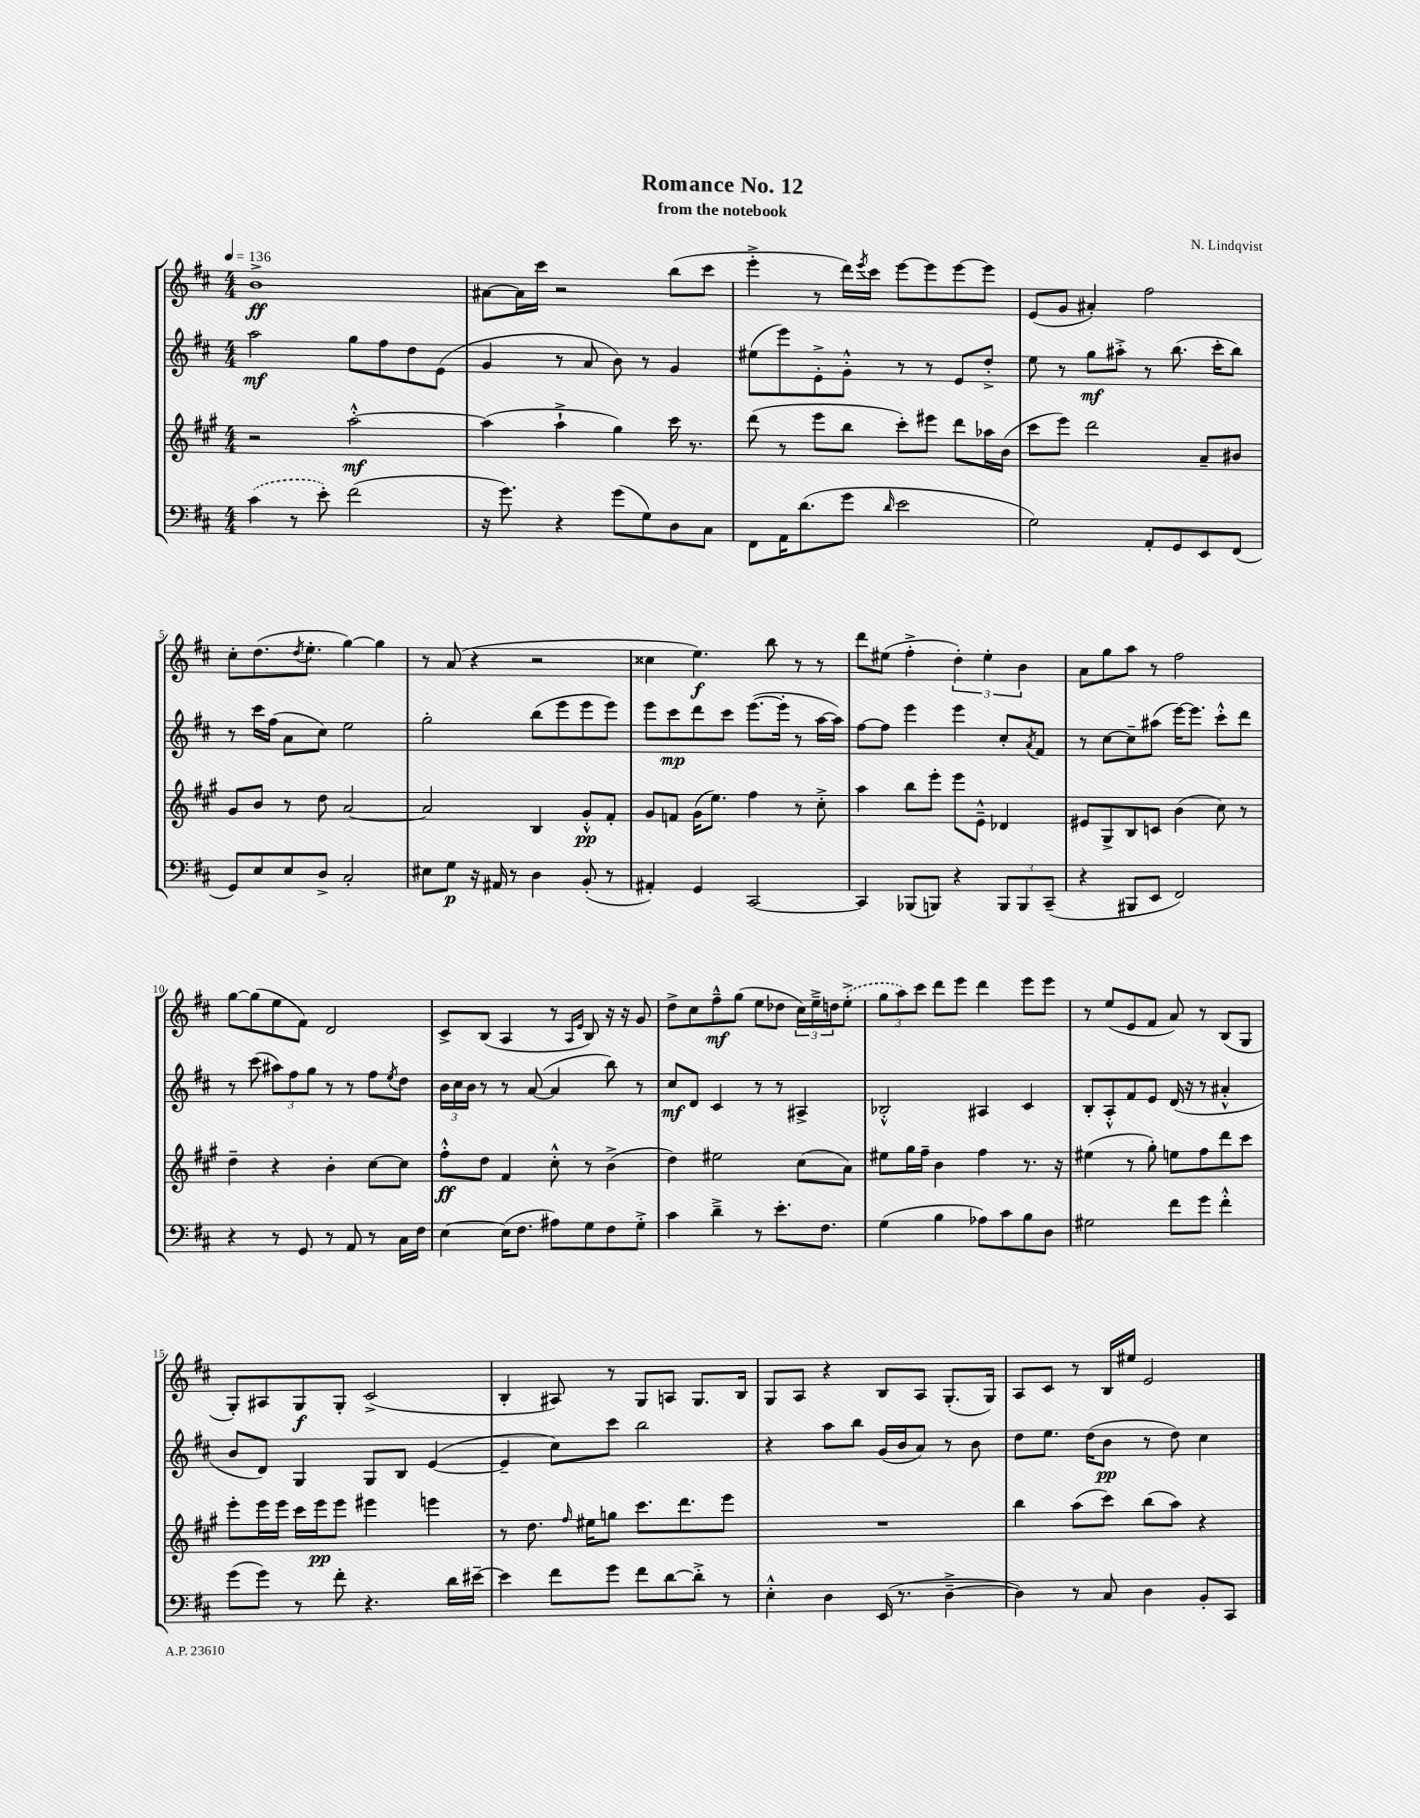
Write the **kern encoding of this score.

**kern	**kern	**kern	**kern
*staff4	*staff3	*staff2	*staff1
*clefF4	*clefG2	*clefG2	*clefG2
*k[f#c#]	*k[f#c#g#]	*k[f#c#]	*k[f#c#]
*M4/4	*M4/4	*M4/4	*M4/4
*MM136	*MM136	*MM136	*MM136
(4c#	2r	2aa	1b^
8r	.	.	.
8e')	.	.	.
(2f#	[2aa'^^	8gg	.
.	.	8ff#	.
.	.	8dd	.
.	.	(8e	.
=	=	=	=
16r	(4aa]	4g	[8a#
8.g)	.	.	.
.	.	.	16a#]
.	.	.	16ccc#
4r	4aa`^	8r	2r
.	.	8a	.
(8g	4gg#)	8b)	.
8G)	.	8r	.
8D	16ccc#	4g	(8bb
.	8.r	.	.
8C#	.	.	8ccc#
=	=	=	=
8FF#	(8ddd	(8ee#	4eee'^
16AA	8r	8eee)	.
(8.d	.	.	.
.	8eee	8e'^	8r
8g	8bb	8g'^^	16ddd)
.	.	.	8qeee
.	.	.	16ccc#
16qqd	.	.	.
2e	8ccc#')	8r	[8eee
.	8eee#	8r	8eee]
.	8ddd	8e	[8eee
.	16aa-	8dd'^	8eee]
.	(16b	.	.
=	=	=	=
2G)	8ccc#	8ee	(8e
.	8eee)	8r	8g
.	2ddd	8gg	4a#')
.	.	8aa#'^	.
8AA'	.	8r	2ff#
8GG	.	(8.bb	.
8EE	8a~	.	.
.	.	16ccc#'	.
(8FF#	8b#	8bb)	.
=	=	=	=
8GG)	8g#	8r	8cc#'
8E	8b	16ccc#	(8.dd
.	.	(16ff#	.
8E	8r	8a	.
.	.	.	8qdd
.	.	.	8.ee'
8D^	8dd	8cc#)	.
2C#'	[2a	2ee	[4gg)
.	.	.	4gg]
=	=	=	=
8E#	2a]	2gg'	8r
8G	.	.	(8a
16r	.	.	4r
16AA#	.	.	.
8r	.	.	.
4D	4B	(8bb	2r
.	.	8eee	.
(8BB'	8g#'^^	8eee	.
8r	8f#'	8eee)	.
=	=	=	=
4AA#')	8g#	8eee	4cc##
.	8f	8ccc#	.
4GG	(16g#	8ddd	4.ee)
.	8.ee)	.	.
.	.	8ccc#	.
[2CC#	4ff#	([8.eee	.
.	.	.	8bb
.	.	16eee']	.
.	8r	8r	8r
.	8cc#'^	[16aa	8r
.	.	16aa])	.
=	=	=	=
4CC#]	4aa	[8ff#	8ddd
.	.	8ff#]	(8ee#
(8BBB-	8bb	4eee	4ff#'^
8BBB)	8eee'	.	.
4r	8eee	4eee	6dd')
.	8e~^^	.	.
.	.	.	6ee#'
12BBB	4d-	8cc#'	.
12BBB	.	.	6b
.	.	8qa	.
.	.	8f#	.
(12CC#~	.	.	.
=	=	=	=
4r	8e#	8r	8a
.	8G#^	[8cc#	8gg
8BBB#	8B	8cc#~]	8aa
8EE	8c	(8aa#	8r
2FF#)	(4b	[16eee)	2ff#
.	.	8.eee]	.
.	8cc#)	8ccc#'^^	.
.	8r	8ddd	.
=	=	=	=
4r	4dd~	8r	[8gg
.	.	(8ccc#	(8gg]
8r	4r	12aa#)	8ee
.	.	12ff#	.
8GG	.	.	8f#)
.	.	12gg	.
8r	4b'	8r	2d
8AA	.	8r	.
8r	[8cc#	8ff#	.
.	.	8qee	.
16C#	8cc#]	8dd	.
16F#	.	.	.
=	=	=	=
[4E	8ff#'^^	24b	8c#^
.	.	24cc#	.
.	.	24b	.
.	8dd	8r	(8B
(16E]	4f#	8r	4A
8.F#	.	.	.
.	.	([8a	.
8A#)	8cc#'^^	4a]	8r
.	.	.	16qqA
.	.	.	16qqe
8G	8r	.	8B)
8F#	(4b^	8bb)	16r
.	.	.	16r
8G'^	.	8r	8g
=	=	=	=
4c#	4dd)	8cc#	8dd^
.	.	8d	8cc#
4d~^	2ee#	4c#	8ff#~^^
.	.	.	(8gg
8r	.	8r	8ee
8.e'	.	8r	8dd-
.	(8cc#	4A#^	24cc#)
.	.	.	24ee~^
8.F#	.	.	.
.	.	.	24dd
.	8a)	.	(8ee'^
=	=	=	=
(4G	8ee#	2B-'^^	12gg
.	.	.	12aa)
.	16gg#	.	.
.	.	.	12ccc#
.	16ff#~	.	.
4B	4b	.	8ddd
.	.	.	8eee
8A-)	4ff#	4A#	4ddd
8c#	.	.	.
8B	8.r	4c#	8eee
8D	.	.	8eee
.	16r	.	.
=	=	=	=
2G#	(4ee#	8B'	8r
.	.	8A'^^	(8ee
.	8r	8f#	8e
.	8gg#')	8e	8f#
8f#	8ee	(16d	8a)
.	.	16r	.
8g	8ff#	8r	8r
4f#'^^	8ddd	4a#'^^	(8B
.	8ccc#	.	8G
=	=	=	=
(8g	8eee'	8b	8G')
8g)	16eee	8d)	8A#
.	16eee	.	.
8r	16ccc#	4G	8G
.	16eee	.	.
8f#'	8eee	.	8G'
4.r	4eee#	8G	(2c#^
.	.	8B	.
.	4eee	([4e	.
16d	.	.	.
[16e#~	.	.	.
=	=	=	=
4e#]	8r	4e~]	4B'
.	8.dd	.	.
8f#	.	8cc#)	8A#)
.	16qqff#	.	.
.	16ee#	.	.
8g	8gg	8ccc#	8r
8f#	8.ccc#	2bb	8G
[8d	.	.	8A
.	8.ddd	.	.
8d'^]	.	.	8.G
8r	8eee	.	.
.	.	.	16B
=	=	=	=
4E'^^	1r	4r	8G
.	.	.	8A
4D	.	8aa	4r
.	.	8bb	.
(16EE	.	(16g	8B
8.r	.	16b	.
.	.	8a)	8A
[4D~^	.	8r	(8.G'
.	.	8b	.
.	.	.	16G)
=	=	=	=
4D])	4bb	8dd	8A
.	.	8.ee	8c#
8r	(8aa	.	8r
.	.	(16dd	.
8C#	8ccc#)	8b	16B
.	.	.	16ee#
4D	(8bb	8r	2e
.	8aa)	8dd)	.
8BB'	4r	4cc#	.
8CC#	.	.	.
==	==	==	==
*-	*-	*-	*-
